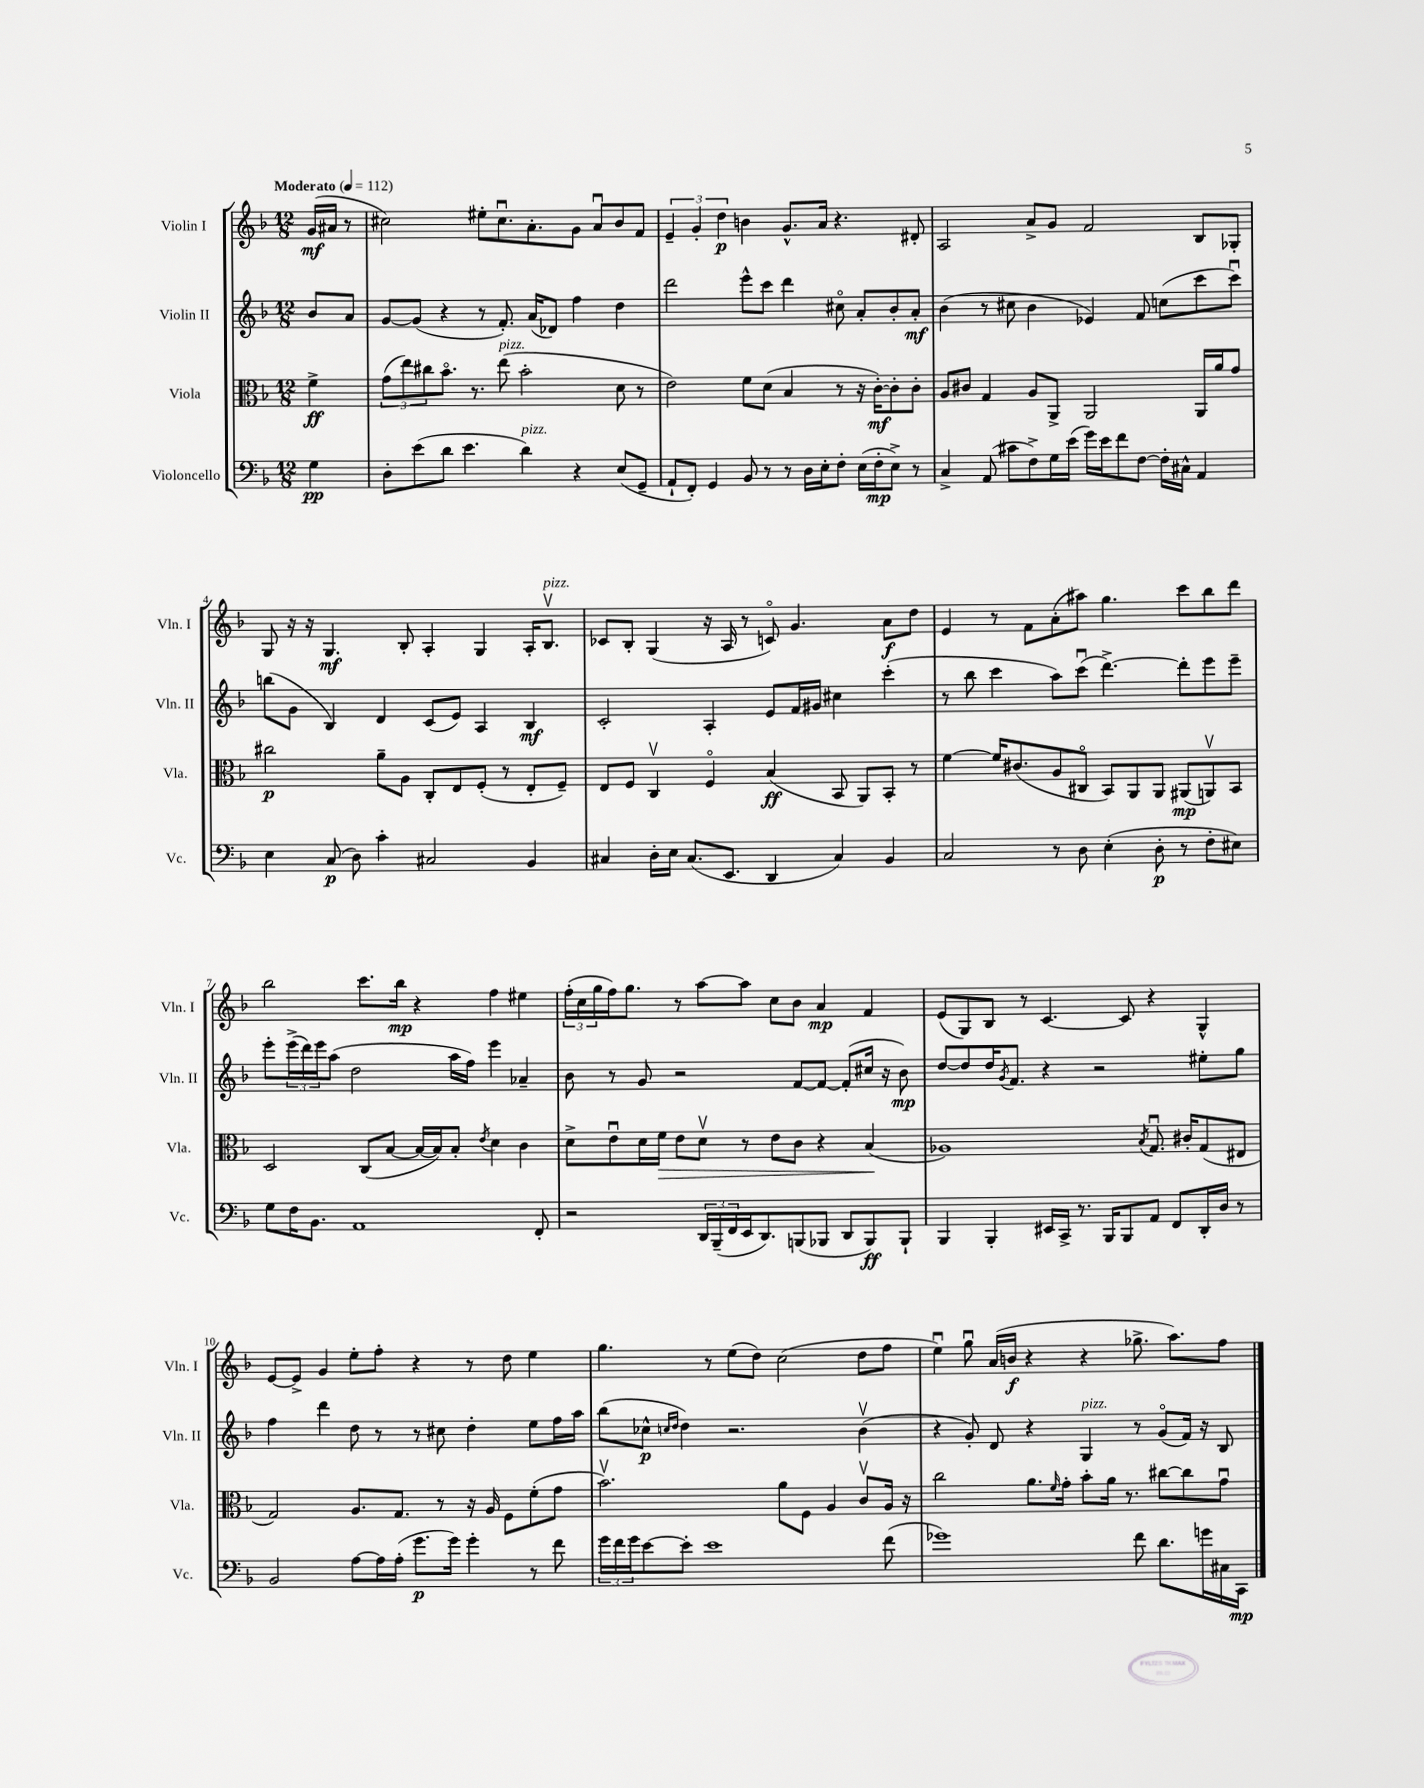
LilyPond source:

<<
\new StaffGroup <<
\new Staff = "s0" \with { instrumentName = "Violin I" shortInstrumentName = "Vln. I" } {
    \clef treble \key f \major \numericTimeSignature \time 12/8 \partial 4 \tempo "Moderato" 4 = 112
    g'16\mf( ais'16 r8 |
    cis''2) eis''8-. cis''8.\downbow a'8.-. g'8 a'8\downbow bes'8 f'8 |
    \tuplet 3/2 { e'4-- g'4-. d''4\p } b'4 g'8.-^ a'16 r4. dis'8-. |
    a2 a'8-> g'8 f'2 bes8 ges8-. |
    g8 r16 r16 g4.\mf bes8-. a4-. g4 a16-. bes8.\upbow^\markup { \italic "pizz." } |
    ces'8 bes8-. g4( r16 a16 r8 c'8\flageolet) g'4. a'8\f d''8 |
    e'4 r8 f'8 a'8-.( ais''8) g''4. c'''8 bes''8 d'''8 |
    bes''2 c'''8. bes''16\mp r4 f''4 eis''4 |
    \tuplet 3/2 { f''16-.( c''16 g''16 } f''16) g''8. r8 a''8~ a''8 c''8 bes'8 a'4\mp f'4 |
    e'8( g8) bes8 r8 c'4.~ c'8 r4 g4-^ |
    e'8~ e'8-> g'4 e''8-. f''8-. r4 r8 d''8 e''4 |
    g''4. r8 e''8( d''8) c''2( d''8 f''8 |
    e''4\downbow) g''8\downbow a'16( b'16\f r4 r4 ges''8.-> a''8.) f''8 \bar "|." |
}
\new Staff = "s1" \with { instrumentName = "Violin II" shortInstrumentName = "Vln. II" } {
    \clef treble \key f \major \numericTimeSignature \time 12/8 \partial 4
    bes'8 a'8 |
    g'8~ g'8( r4 r8 f'8.-.) a'16( des'8) f''4 d''4 |
    d'''2 e'''8-^ c'''8 d'''4 cis''8\flageolet a'8-. bes'8-. a'8-.\mf |
    bes'4( r8 cis''8 bes'4 ees'4) f'8 c''8( c'''8 c'''8\downbow) |
    b''8( g'8 bes4) d'4 c'8( e'8) a4 bes4\mf |
    c'2-. a4-. e'8 f'16 gis'16 cis''4 c'''4-.( |
    r8 bes''8 c'''4 a''8) c'''8\downbow( d'''4.~->) d'''8-. e'''8 e'''8-- |
    e'''8-. \tuplet 3/2 { e'''16->( d'''16) e'''16 } a''8( d''2 a''16 f''16) e'''4 aes'4-- |
    bes'8 r8 g'8 r2 f'8~ f'8~ f'8-.( cis''16 r16 bes'8\mp) |
    d''8~ d''8 d''16 \acciaccatura { g'8 } f'8. r4 r2 eis''8-. g''8 |
    f''4 d'''4 d''8 r8 r8 cis''8 d''4-. e''8 f''16 a''16 |
    bes''8( ces''8-^\p \grace { c''16 d''16 } d''4) r2. bes'4\upbow( |
    r4 g'8-.) d'8 r4 g4^\markup { \italic "pizz." } r8 g'8\flageolet( f'16) r16 bes8 \bar "|." |
}
\new Staff = "s2" \with { instrumentName = "Viola" shortInstrumentName = "Vla." } {
    \clef alto \key f \major \numericTimeSignature \time 12/8 \partial 4
    f'4->\ff |
    \tuplet 3/2 { g'8( e''8) cis''8 } bes'8.\flageolet r8. e''8^\markup { \italic "pizz." }( bes'2-. d'8 r8 |
    e'2) f'8 d'8( bes4 r8 r16 c'16~-.\mf) c'8-. c'8-. |
    a8 cis'8 g4 a8 a,8-> a,2 a,16 a'16 g'8 |
    cis''2\p a'8-- a8 c8-. e8 f8-.( r8 e8-. f8--) |
    e8 f8 c4\upbow f4\flageolet bes4\ff( bes,8 a,8) bes,8-. r8 |
    f'4~ f'16 cis'8.( a8 cis8\flageolet bes,8) a,8 a,8 ais,8\mp( a,8\upbow) bes,8 |
    d2 c8( bes8~ bes16~ bes16) bes8-. \acciaccatura { e'8 } d'4 c'4 |
    d'8-> e'8\downbow d'16 f'16\> e'8 d'8\upbow r8 e'8 c'8 r4 bes4\!( |
    aes1) \acciaccatura { bes8 } g8.\downbow cis'16-. g8( eis8 |
    g2) a8. g8. r8 r16 a16 f8 f'8-.( g'8 |
    bes'2.\upbow) a'8 f8 a4 c'8\upbow a16 r16 |
    c''2 a'8. \grace { f'16 } g'16-. bes'8-. a'16 r8. cis''8~ cis''8 g'8\downbow \bar "|." |
}
\new Staff = "s3" \with { instrumentName = "Violoncello" shortInstrumentName = "Vc." } {
    \clef bass \key f \major \numericTimeSignature \time 12/8 \partial 4
    g4\pp |
    d8-. e'8( d'8 e'4. d'4^\markup { \italic "pizz." }) r4 e8( g,8-- |
    a,8-! f,8-.) g,4 bes,8 r8 r8 d16 e16-. f8-. e16( f16-.\mp e8->) r8 |
    c4-> a,8( cis'8 f8->) g16 e'16( g'16) e'16 f'8 f8~ f16-. cis16-^ a,4 |
    e4 c8\p( d8) c'4-. cis2 bes,4 |
    cis4 d16-. e16 cis8.( e,8. d,4 cis4) bes,4 |
    c2 r8 d8 e4-.( d8-.\p r8 f8-. eis8) |
    g8 f16 bes,8. a,1 f,8-. |
    r2 \tuplet 3/2 { d,16 bes,,16--( f,16 } e,16 d,8.) b,,8( bes,,8 d,8 bes,,8\ff) bes,,8-! |
    bes,,4 bes,,4-. eis,16 c,16-> r8. bes,,16 bes,,8 a,8 f,8 d,16-. d16 r8 |
    bes,2 a8~ a16 a16-.( g'8.\p g'16) g'4-. r8 f'8 |
    \tuplet 3/2 { g'16 f'16 g'16 } e'8~ e'8-. e'1 f'8( |
    ges'1) f'8 d'8. g'16 cis16 c,16\mp \bar "|." |
}
>>
>>
